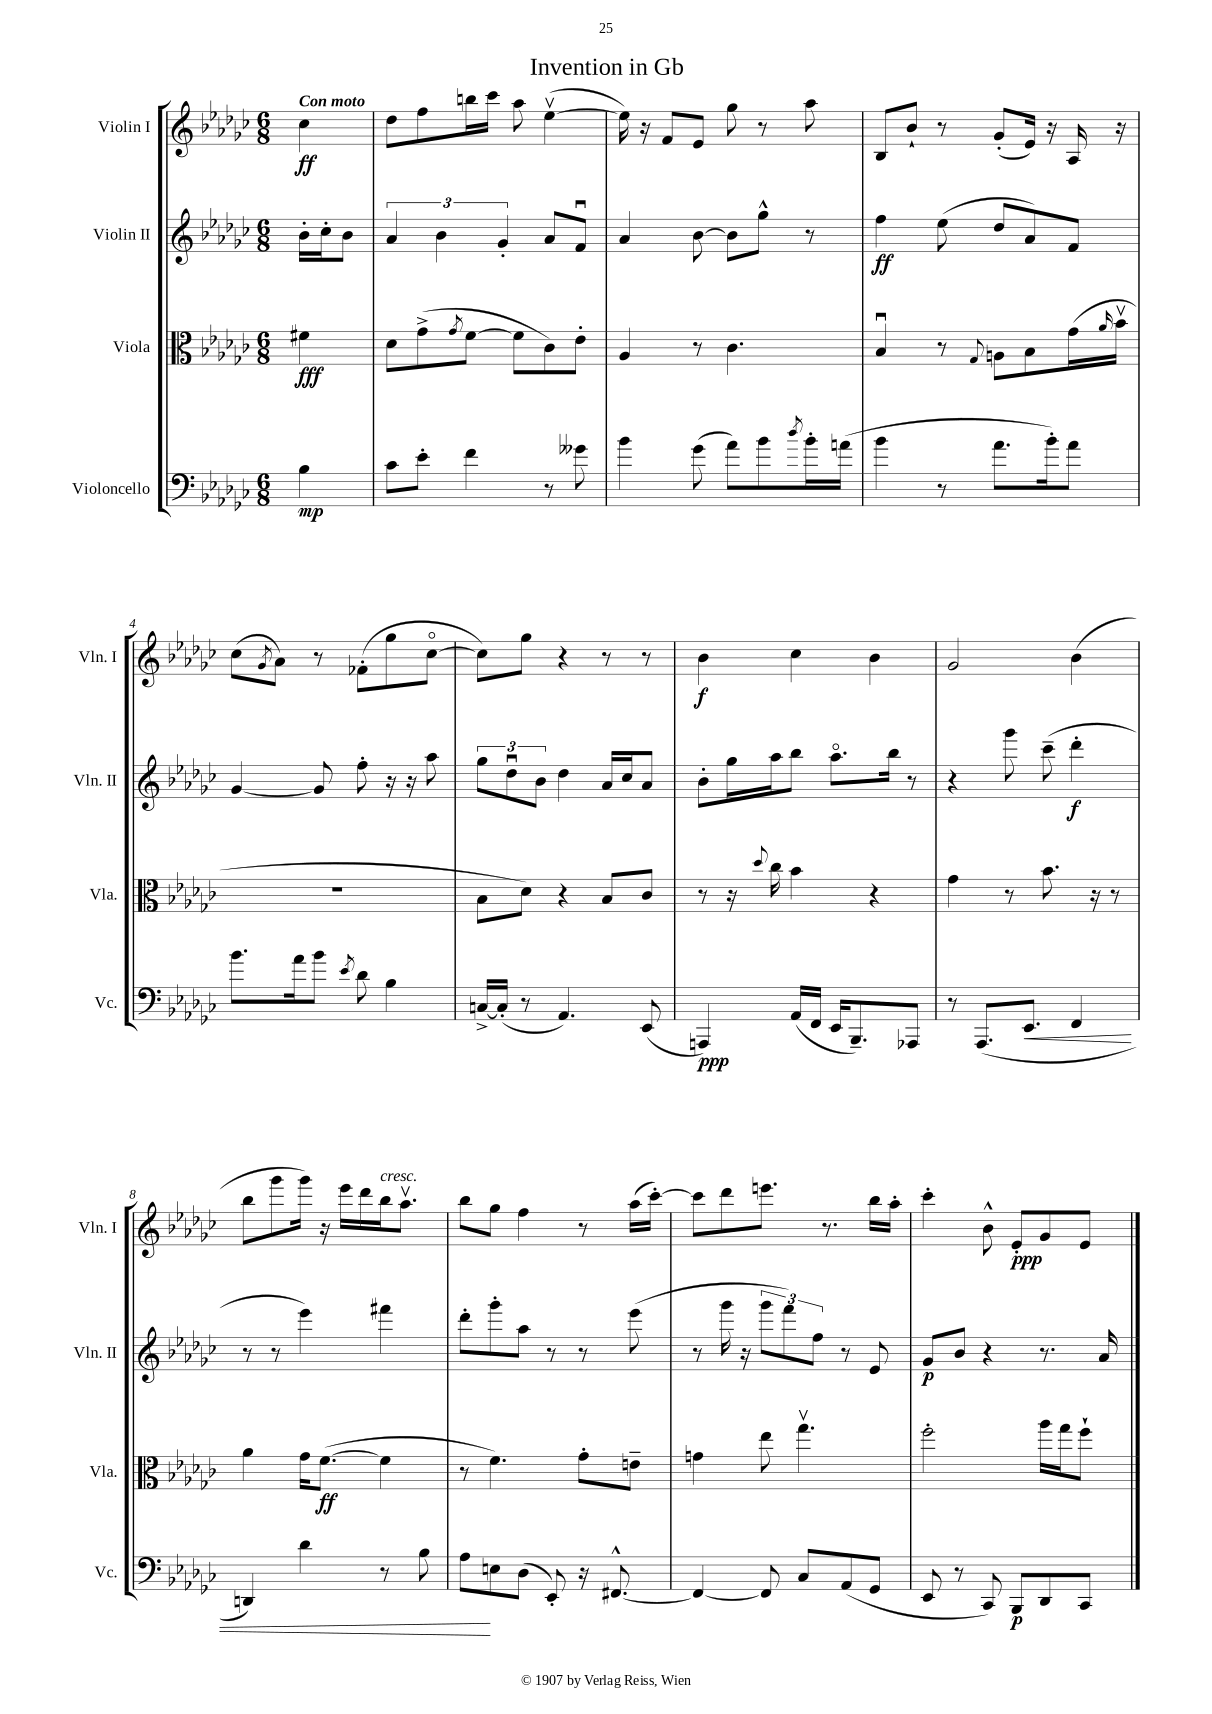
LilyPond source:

\header { title = "Invention in Gb" }
<<
\new StaffGroup <<
\new Staff = "s0" \with { instrumentName = "Violin I" shortInstrumentName = "Vln. I" } {
    \clef treble \key ges \major \numericTimeSignature \time 6/8 \partial 4 \tempo "Con moto"
    ces''4\ff |
    des''8 f''8 b''16 ces'''16 aes''8 ees''4~\upbow( |
    ees''16) r16 f'8 ees'8 ges''8 r8 aes''8 |
    bes8 bes'8-! r8 ges'8-.( ees'16) r16 aes16 r16 |
    ces''8( \acciaccatura { ges'8 } aes'8) r8 fes'8-.( ges''8 ces''8~\flageolet |
    ces''8) ges''8 r4 r8 r8 |
    bes'4\f ces''4 bes'4 |
    ges'2 bes'4( |
    bes''8 ges'''8 ges'''16) r16 ees'''16 des'''16 bes''16^\markup { \italic "cresc." } aes''8.\upbow |
    bes''8 ges''8 f''4 r8 aes''16( ces'''16~-.) |
    ces'''8 des'''8 e'''8. r8. bes''16 aes''16-. |
    ces'''4-. bes'8-^ ees'8-.\ppp ges'8 ees'8 \bar "|." |
}
\new Staff = "s1" \with { instrumentName = "Violin II" shortInstrumentName = "Vln. II" } {
    \clef treble \key ges \major \numericTimeSignature \time 6/8 \partial 4
    bes'16-. ces''16-. bes'8 |
    \tuplet 3/2 { aes'4 bes'4 ges'4-. } aes'8 f'8\downbow |
    aes'4 bes'8~ bes'8 ges''8-^ r8 |
    f''4\ff ees''8( des''8 aes'8) f'8 |
    ges'4~ ges'8 f''8-. r16 r16 aes''8 |
    \tuplet 3/2 { ges''8 des''8\downbow bes'8 } des''4 aes'16 ces''16 aes'8 |
    bes'8-. ges''16 aes''16 bes''8 aes''8.\flageolet bes''16 r8 |
    r4 ges'''8 ces'''8--( des'''4-.\f |
    r8 r8 ees'''4) fis'''4 |
    des'''8-. ges'''8-. aes''8 r8 r8 ees'''8( |
    r8 ges'''16 r16 \tuplet 3/2 { ges'''8 f'''8) f''8 } r8 ees'8 |
    ges'8\p bes'8 r4 r8. aes'16 \bar "|." |
}
\new Staff = "s2" \with { instrumentName = "Viola" shortInstrumentName = "Vla." } {
    \clef alto \key ges \major \numericTimeSignature \time 6/8 \partial 4
    fis'4\fff |
    des'8 ges'8->( \acciaccatura { ges'8 } f'8~ f'8 ces'8) ees'8-. |
    aes4 r8 ces'4. |
    bes4\downbow r8 \appoggiatura { ges8 } a8 bes8 ges'16( \grace { aes'16 } bes'16\upbow |
    R2. |
    bes8 des'8) r4 bes8 ces'8 |
    r8 r16 \appoggiatura { des''8 } ces''16 bes'4 r4 |
    ges'4 r8 bes'8. r16 r8 |
    aes'4 ges'16 f'8.~\ff( f'4 |
    r8 f'4.) ges'8-. e'8-- |
    g'4 ees''8 ges''4.\upbow |
    f''2-. aes''16 ges''16 f''8-! \bar "|." |
}
\new Staff = "s3" \with { instrumentName = "Violoncello" shortInstrumentName = "Vc." } {
    \clef bass \key ges \major \numericTimeSignature \time 6/8 \partial 4
    bes4\mp |
    ces'8 ees'8-. f'4 r8 geses'8 |
    bes'4 ges'8( aes'8) bes'8 \acciaccatura { des''8 } bes'16-. a'16( |
    bes'4 r8 aes'8. bes'16-.) aes'8 |
    bes'8. aes'16 bes'8 \acciaccatura { ees'8 } des'8 bes4 |
    c16~-> c16-.( r8 aes,4.) ees,8( |
    a,,4\ppp) aes,16( f,16 ees,16 bes,,8.--) aes,,8 |
    r8 aes,,8.( ees,8.\< f,4 |
    d,4) des'4 r8 bes8 |
    aes8\! e8 des8( ees,8-.) r16 fis,8.~-^ |
    fis,4~ fis,8 ces8 aes,8( ges,8 |
    ees,8 r8 ces,8) bes,,8\p des,8 ces,8 \bar "|." |
}
>>
>>
